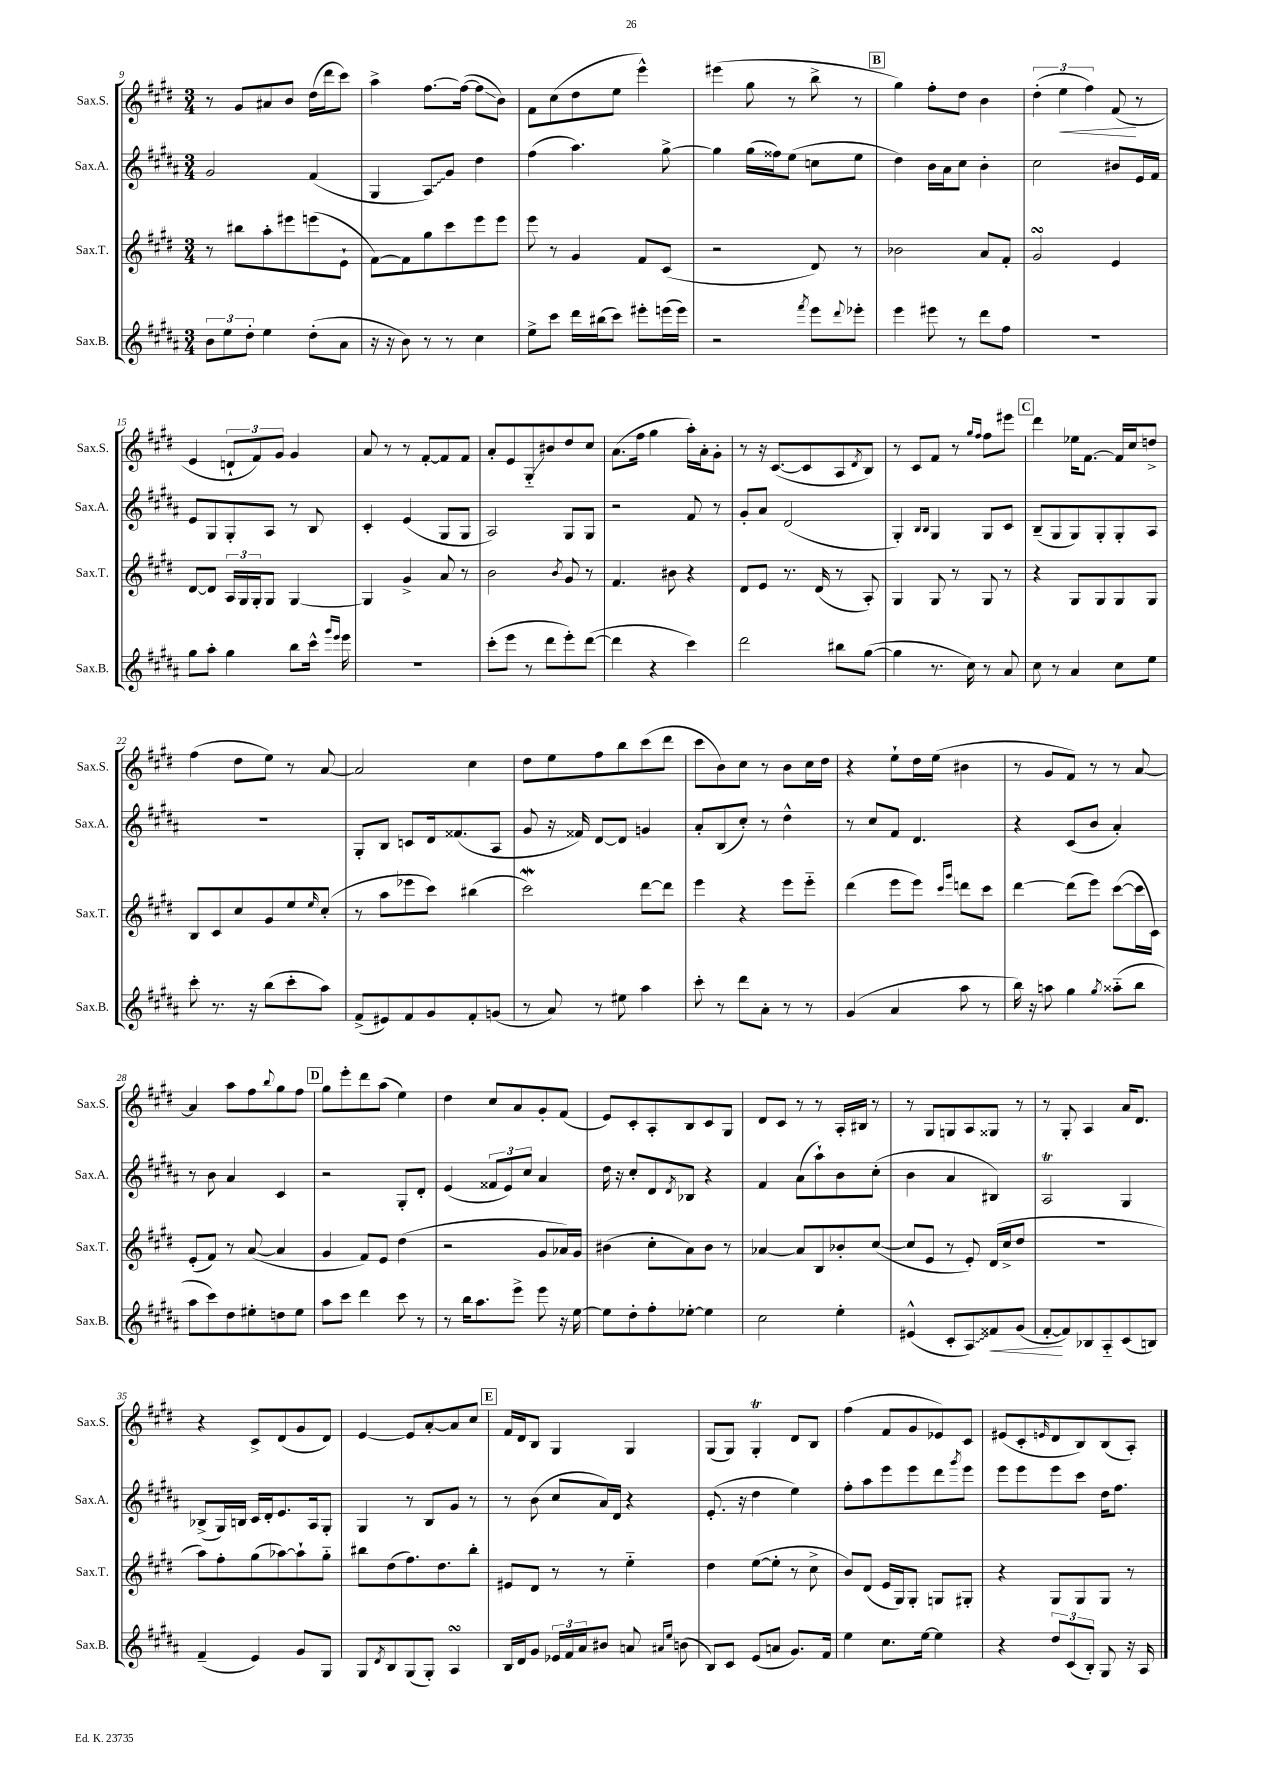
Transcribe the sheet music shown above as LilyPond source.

<<
\new StaffGroup <<
\new Staff = "s0" \with { instrumentName = "Sax.S." shortInstrumentName = "Sax.S." } {
    \clef treble \key e \major \numericTimeSignature \time 3/4
    r8 gis'8 ais'8 b'8 dis''16( dis'''16 cis'''8) |
    a''4-> fis''8.~ fis''16~( fis''8\glissando b'8) |
    fis'8 cis''8( dis''8 e''8 e'''4-^) |
    eis'''4( gis''8 r8 b''8-> r8 |
    \mark \markup { \box "B" } gis''4) fis''8-. dis''8 b'4 |
    \tuplet 3/2 { dis''4-.( e''4\< fis''4) } fis'8\!( r8 |
    e'4 \tuplet 3/2 { d'8-! fis'8) gis'8 } gis'4 |
    a'8 r8 r8 fis'8~-. fis'8 fis'8 |
    a'8-. e'8 gis8-_\glissando bis'8 dis''8 cis''8 |
    a'8.( fis''16 gis''4 a''16-.) a'16-. gis'8-. |
    r8 r16 cis'8.~( cis'8 a8 \acciaccatura { dis'8 } b8) |
    r8 cis'8 fis'8 r8 \grace { gis''16 fis''16 } fis''8 eis'''8 |
    \mark \markup { \box "C" } dis'''4 ees''16 fis'8.~ fis'16 cis''16 d''8-> |
    fis''4( dis''8 e''8) r8 a'8~ |
    a'2 cis''4 |
    dis''8 e''8 fis''8 b''8 cis'''8( dis'''8 |
    cis'''8 b'8) cis''8 r8 b'8 cis''16 dis''16 |
    r4 e''8-! dis''16 e''16( bis'4 |
    r8 gis'8 fis'8) r8 r8 a'8~ |
    a'4 a''8 fis''8 \appoggiatura { b''8 } gis''8 fis''8 |
    \mark \markup { \box "D" } gis''8 e'''8-. dis'''8 a''8( e''4) |
    dis''4 cis''8 a'8 gis'8-. fis'8( |
    e'8) cis'8-. a8-. b8 cis'8 gis8 |
    dis'8 cis'8 r8 r8 a16-. bis16 r8 |
    r8 gis8 g8 a8 gisis8 r8 |
    r8 gis8-. a4 a'16 dis'8. |
    r4 cis'8-> dis'8( gis'8 dis'8) |
    e'4~ e'8 a'8~-. a'8 cis''8 |
    \mark \markup { \box "E" } fis'16 dis'16 b8 gis4 gis4 |
    gis8( gis8) gis4-.\trill dis'8 b8 |
    fis''4( fis'8 gis'8 ees'8) cis'8 |
    eis'8( cis'8-. \grace { e'16 } dis'8 b8) b8( a8-.) \bar "|." |
}
\new Staff = "s1" \with { instrumentName = "Sax.A." shortInstrumentName = "Sax.A." } {
    \clef treble \key b \major \numericTimeSignature \time 3/4
    gis'2 fis'4( |
    gis4 \once \override Glissando.style = #'zigzag ais8\glissando) gis'8 dis''4 |
    fis''4( ais''4.) gis''8~-> |
    gis''4 gis''16( fisis''16) e''8( c''8 e''8 |
    \mark \markup { \box "B" } dis''4) b'16 ais'16 cis''8 b'4-. |
    cis''2 bis'8 e'16 fis'16 |
    e'8 gis8 gis8-. ais8 r8 b8 |
    cis'4-. e'4( gis8 gis8 |
    ais2) gis8 gis8 |
    r2 fis'8 r8 |
    gis'8-. ais'8 dis'2( |
    gis4-.) \grace { b16 b16 } gis4 gis8 cis'8 |
    \mark \markup { \box "C" } b8--( gis8 gis8) gis8-. gis8-. ais8 |
    R2. |
    gis8-. b8 c'8 dis'16 fisis'8.( ais8 |
    gis'8 r16 fisis'16) dis'8~ dis'8 g'4 |
    ais'8-. b8( cis''8-.) r8 dis''4-^ |
    r8 cis''8 fis'8 dis'4. |
    r4 cis'8( b'8 ais'4-.) |
    r8 b'8 ais'4 cis'4 |
    \mark \markup { \box "D" } r2 gis8-. dis'8-. |
    e'4( \tuplet 3/2 { fisis'8 e'8) cis''8 } ais'4 |
    dis''16 r16 cis''8-. dis'8 \acciaccatura { dis'8 } bes8 r4 |
    fis'4 ais'8( ais''8-!) b'8 cis''8-.( |
    b'4 ais'4 bis4) |
    ais2\trill gis4 |
    bes8->( gis16) b16 cis'16 dis'16-. e'8. ais16 gis8-. |
    gis4 r8 b8 gis'8 r8 |
    \mark \markup { \box "E" } r8 b'8( cis''8 ais'16) dis'16 r4 |
    e'8.-.( r16 dis''4 e''4) |
    fis''8-. ais''8 e'''8 e'''8 dis'''8 \acciaccatura { gis'''8 } e'''8 |
    e'''8 e'''8 e'''8 cis'''8 dis''16 fis''8. \bar "|." |
}
\new Staff = "s2" \with { instrumentName = "Sax.T." shortInstrumentName = "Sax.T." } {
    \clef treble \key e \major \numericTimeSignature \time 3/4
    r8 bis''8 a''8-. eis'''8 e'''8( e'8-! |
    fis'8~) fis'8 gis''8 cis'''8 e'''8 e'''8 |
    e'''8 r8 gis'4 fis'8 cis'8( |
    r2 dis'8) r8 |
    \mark \markup { \box "B" } bes'2 a'8 fis'8-. |
    gis'2\turn e'4 |
    dis'8~ dis'8 \tuplet 3/2 { a16 gis16 gis16-. } gis8 gis4~ |
    gis4 gis'4-> a'8 r8 |
    b'2 \acciaccatura { b'8 } gis'8 r8 |
    fis'4. bis'8 r4 |
    dis'8 e'8 r8. dis'16( r8 a8-.) |
    gis4 gis8 r8 gis8 r8 |
    \mark \markup { \box "C" } r4 gis8 gis8 gis8 gis8 |
    b8 cis'8 cis''8 gis'8 e''8 \grace { e''16 } cis''8-.( |
    r8 a''8 ees'''8 cis'''8) bis''4( |
    cis'''2\mordent) dis'''8~ dis'''8 |
    e'''4 r4 e'''8 e'''8-_ |
    dis'''4( e'''8 e'''8) \grace { cis'''16 gis'''16 } d'''8 cis'''8 |
    dis'''4~ dis'''8( e'''8) cis'''8~( cis'''16 cis'16) |
    e'8-.( fis'8) r8 a'8~( a'4 |
    \mark \markup { \box "D" } gis'4 fis'8) e'8 dis''4( |
    r2 gis'8 aes'16) gis'16 |
    bis'4( cis''8-. a'8) bis'8 r8 |
    aes'4~ aes'8 b8 bes'8-. cis''8~( |
    cis''8 e'8 r8 e'8-.) dis'16( cis''16-> dis''8 |
    R2. |
    a''8) fis''8-. gis''8( aes''8~) aes''8-! gis''8-_ |
    bis''8 dis''8( fis''8.) dis''8. bis''8-. |
    \mark \markup { \box "E" } eis'8 dis'8 r8 r8 e''4-_ |
    dis''4 e''8~( e''8-. r8 cis''8-> |
    b'8) dis'8( e'16 gis16) gis8-. g8 gis8-. |
    r4 gis8 gis8 gis8 r8 \bar "|." |
}
\new Staff = "s3" \with { instrumentName = "Sax.B." shortInstrumentName = "Sax.B." } {
    \clef treble \key b \major \numericTimeSignature \time 3/4
    \tuplet 3/2 { b'8 e''8 dis''8-. } e''4 dis''8-.( ais'8 |
    r16 r16 b'8) r8 r8 cis''4 |
    e''8-> cis'''8 dis'''16 bis''16( cis'''8) eis'''8-. e'''16( e'''16) |
    r2 \acciaccatura { fis'''8 } e'''8 \appoggiatura { dis'''8 } ees'''8-. |
    \mark \markup { \box "B" } e'''4 eis'''8 r8 dis'''8 fis''8 |
    R2. |
    gis''8 ais''8-. gis''4 b''8 cis'''16-^ \grace { gis'''16 e'''16 } e'''16 |
    R2. |
    cis'''8-.( e'''8 r8 dis'''8 e'''8-.) dis'''8~( |
    dis'''4 r4 cis'''4) |
    dis'''2 bis''8 gis''8~( |
    gis''4 r8. cis''16) r8 ais'8 |
    \mark \markup { \box "C" } cis''8 r8 ais'4 cis''8 e''8 |
    cis'''8-. r8. r16 b''8( cis'''8-. ais''8) |
    fis'8->( eis'8) fis'8 gis'8 fis'8-. g'8( |
    r8 ais'8) r8 eis''8 ais''4 |
    cis'''8-. r8 dis'''8 ais'8-. r8 r8 |
    gis'4( ais'4 ais''8 r8 |
    b''16) r16 a''8 gis''4 \acciaccatura { gis''8 } aisis''8-_( b''8 |
    ais''8 cis'''8) dis''8 eis''8-. d''8 eis''8 |
    \mark \markup { \box "D" } ais''8 cis'''8 dis'''4 cis'''8 r8 |
    r8 b''16 ais''8. e'''8-> e'''8 r16 e''16~ |
    e''8 dis''8-. fis''8-. ees''8~-. ees''4 |
    cis''2 e''4-. |
    eis'4-^( cis'8-. \once \override Glissando.style = #'zigzag ais8\glissando) fisis'8\< gis'8( |
    fis'8~-.\! fis'8) bes8 ais8-_ cis'8( b8) |
    fis'4--( e'4) gis'8 gis8 |
    gis8 \acciaccatura { dis'8 } b8 gis8( gis8-.) ais4\turn |
    \mark \markup { \box "E" } b16 dis'16 gis'8 \tuplet 3/2 { ees'16 fis'16 ais'16 } bis'8 a'8 \grace { ais'16 e''16 } b'8( |
    b8) cis'8 e'8( a'8 gis'8.) fis'16 |
    e''4 cis''8. e''16~ e''4 |
    r4 \tuplet 3/2 { dis''8 cis'8( b8-.) } gis8 r16 ais16 \bar "|." |
}
>>
>>
\layout { \context { \Score currentBarNumber = #9 } }
